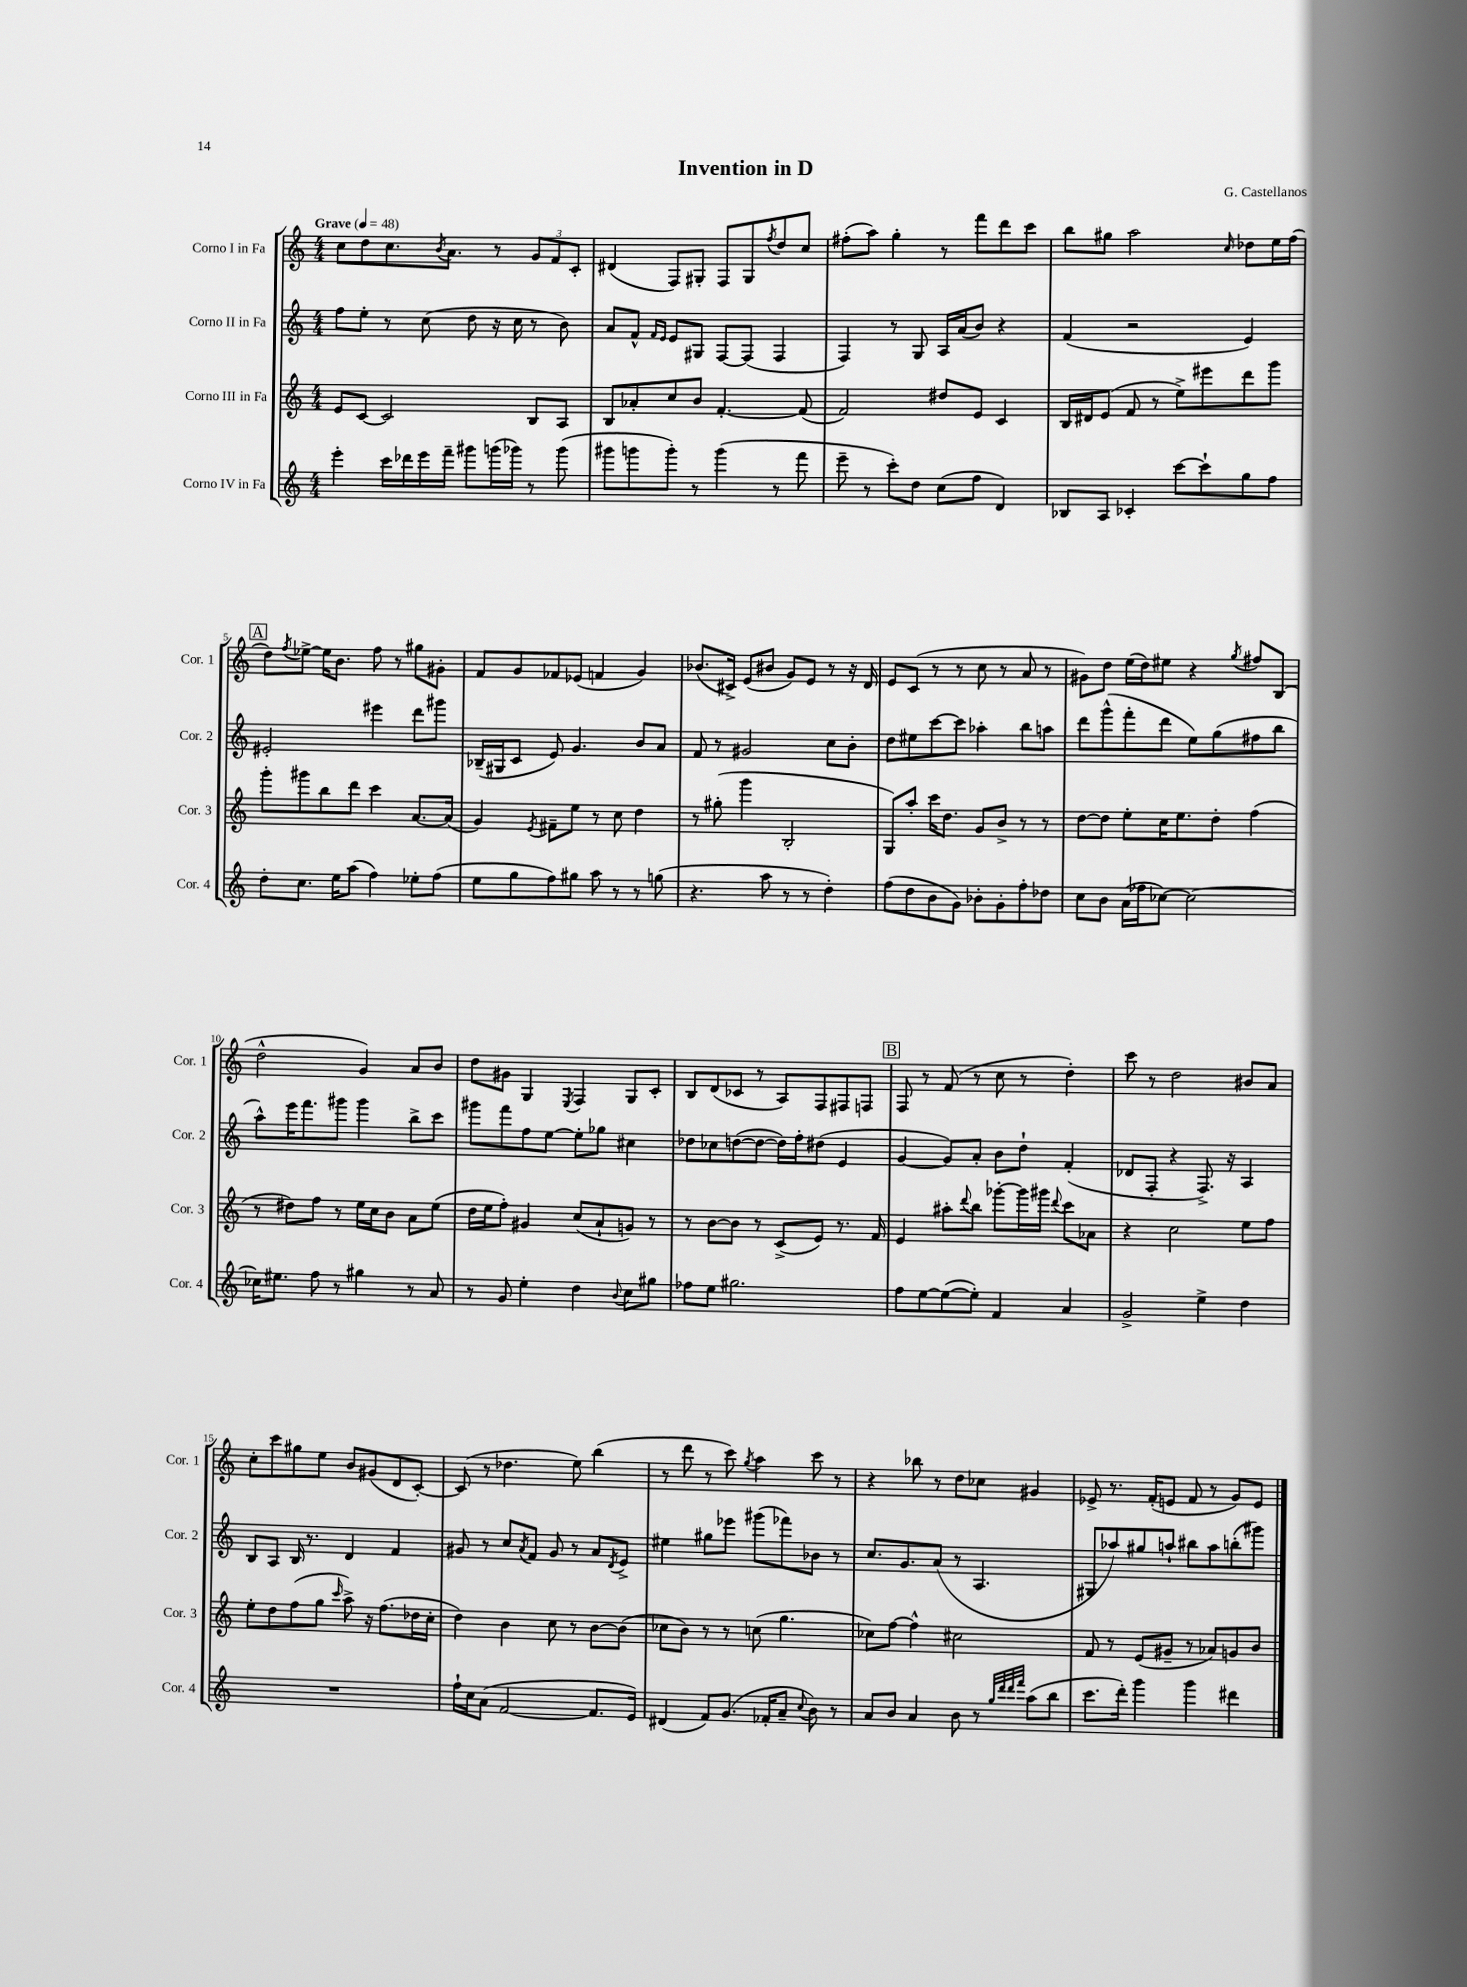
\header { title = "Invention in D" composer = "G. Castellanos" }
<<
\new StaffGroup <<
\new Staff = "s0" \with { instrumentName = "Corno I in Fa" shortInstrumentName = "Cor. 1" } {
    \clef treble \key c \major \numericTimeSignature \time 4/4 \tempo "Grave" 4 = 48
    c''8 d''8 c''8. \acciaccatura { b'8 } a'8. r8 \tuplet 3/2 { g'8 f'8 c'8-. } |
    dis'4( f8) gis8-. f8 gis8 \acciaccatura { f''8 } d''8 c''8 |
    fis''8-.( a''8) g''4-. r8 f'''8 d'''8 c'''8 |
    b''8 gis''8 a''2 \grace { c''16 } des''8 e''16 f''16( |
    \mark \markup { \box "A" } d''8) \acciaccatura { f''8 } ees''8~-> ees''16 b'8. f''8 r8 gis''8 gis'8-. |
    f'8 g'8 fes'8 ees'8( f'4 g'4) |
    bes'8.( cis'16->) e'8( bis'8 g'8) e'8 r8 r16 d'16 |
    e'8 c'8( r8 r8 c''8 r8 a'8 r8 |
    gis'8) d''8 e''16( d''16) eis''8 r4 \acciaccatura { g''8 } fis''8 b8( |
    d''2-^ g'4) a'8 b'8 |
    d''8 gis'8 g4 \acciaccatura { e8 } f4 g8 c'8-. |
    b8 d'8( ces'8 r8 a8) f8 fis8 f8 |
    \mark \markup { \box "B" } f8 r8 f'8( r8 c''8 r8 d''4-.) |
    c'''8 r8 d''2 bis'8 a'8 |
    c''8-. c'''8 gis''8 e''8 b'8 gis'8( d'8 c'8~-.) |
    c'8( r8 des''4. e''8) b''4( |
    r8 d'''8 r8 c'''8) \acciaccatura { g''8 } a''4 c'''8 r8 |
    r4 bes''8 r8 d''8 ces''8 gis'4 |
    ees'8-> r8. f'16-.( e'8 f'8 r8 g'8) e'8 \bar "|." |
}
\new Staff = "s1" \with { instrumentName = "Corno II in Fa" shortInstrumentName = "Cor. 2" } {
    \clef treble \key c \major \numericTimeSignature \time 4/4
    f''8 e''8-. r8 c''8( d''8 r16 c''16 r8 b'8) |
    a'8 f'8-^ \grace { f'16 e'16 } e'8 gis8 f8~ f8( f4 |
    f4) r8 g8 a16 a'16( b'8) r4 |
    f'4( r2 e'4) |
    \mark \markup { \box "A" } eis'2-. eis'''4 d'''8 gis'''8 |
    bes16--( gis16 c'8 e'8) g'4. b'8 a'8 |
    f'8 r8 gis'2 c''8 b'8-. |
    d''8 eis''8 c'''8~ c'''8 aes''4-. b''8 a''8 |
    d'''8 g'''8-^( f'''8-. d'''8 e''8) g''8( fis''8 b''8 |
    a''8-^) e'''16 f'''8. gis'''8 gis'''4 b''8-> c'''8 |
    gis'''8 f'''8 f''8 e''8~ e''8-. ges''8 cis''4 |
    des''8 ces''8 d''8~( d''8~ d''16) f''16-. dis''8( e'4 |
    \mark \markup { \box "B" } g'4~ g'8) a'8-. b'8 d''8-! f'4-.( |
    des'8 f8-. r4 f8.->) r16 a4 |
    b8 a8 b16 r8. d'4 f'4 |
    gis'8 r8 c''8 \acciaccatura { a'8 } f'8 gis'8 r8 a'8 \acciaccatura { d'8 } e'8-> |
    eis''4 gis''8 ees'''8 gis'''8( fes'''8) bes'8 r8 |
    c''8. g'8. a'8( r8 a4. |
    gis8 aes''8) gis''8 a''8-! bis''8 a''8 b''8-.( gis'''8) \bar "|." |
}
\new Staff = "s2" \with { instrumentName = "Corno III in Fa" shortInstrumentName = "Cor. 3" } {
    \clef treble \key c \major \numericTimeSignature \time 4/4
    e'8 c'8~ c'2 b8 a8 |
    b8 aes'8-. c''8 b'8 f'4.~-. f'8( |
    f'2) dis''8 e'8 c'4 |
    b16 dis'16 e'8( f'8 r8 e''8->) eis'''8 d'''8 g'''8 |
    \mark \markup { \box "A" } g'''8-. gis'''8 b''8 d'''8 c'''4 a'8.~ a'16( |
    g'4) \acciaccatura { e'8 } fis'8-- e''8 r8 c''8 d''4 |
    r8 gis''8-.( g'''4 b2-. |
    g8) a''8-. c'''16 d''8. g'8 b'8-> r8 r8 |
    d''8~ d''8 e''8-. c''16 e''8. d''8-. f''4( |
    r8 dis''8) f''8 r8 e''16 c''16 b'8 a'8 e''8( |
    d''16 e''16 f''8-.) gis'4 c''8( a'8-! g'8) r8 |
    r8 b'8~ b'8 r8 c'8->( e'8) r8. f'16 |
    \mark \markup { \box "B" } e'4 ais''8-. \appoggiatura { d'''8 } b''8 ges'''8~-. ges'''16 gis'''16 \appoggiatura { d'''8 } c'''8 aes'8 |
    r4 c''2 e''8 f''8 |
    e''8-. d''8 f''8( g''8 \grace { c'''16 } a''8->) r16 f''8.( des''16 c''16-. |
    d''4) b'4 c''8 r8 b'8~ b'8( |
    ces''8 b'8) r8 r8 c''8( g''4. |
    ces''8) f''8~ f''4-^ cis''2 |
    f'8 r8 e'8( gis'8-- r8 aes'8) g'8 b'8 \bar "|." |
}
\new Staff = "s3" \with { instrumentName = "Corno IV in Fa" shortInstrumentName = "Cor. 4" } {
    \clef treble \key c \major \numericTimeSignature \time 4/4
    e'''4-. c'''16 des'''16 e'''16 f'''16-- gis'''8 g'''16( ges'''16) r8 ges'''8( |
    gis'''8 g'''8 g'''8-.) r8 g'''4( r8 f'''8 |
    e'''8-- r8 c'''8-.) d''8 c''8( f''8 d'4) |
    bes8 a8 ces'4-. c'''8~ c'''8-! g''8 f''8 |
    \mark \markup { \box "A" } d''8-. c''8. e''16 a''8( f''4) ees''8-. f''8( |
    e''8 g''8 f''8) gis''8 a''8 r8 r8 g''8( |
    r4. a''8 r8 r8 d''4-.) |
    f''8( d''8 b'8 g'8) bes'8-. g'8-. f''8-. des''8 |
    c''8 b'8 a'16( fes''16 ces''8~) ces''2~ |
    ces''16 eis''8. f''8 r8 gis''4 r8 a'8 |
    r8 g'8 e''4-. d''4 \appoggiatura { b'8 } c''8 gis''8 |
    fes''8 e''8 gis''2. |
    \mark \markup { \box "B" } f''8 e''8~ e''8~( e''8-.) f'4 a'4 |
    g'2-> e''4-> d''4 |
    R1 |
    f''16-! c''16 a'8( f'2~ f'8. e'16) |
    dis'4( f'8) g'8.( fes'16-. a'8-- \appoggiatura { c''8 } b'8) r8 |
    a'8 b'8 a'4 b'8 r8 \grace { g''32 d'''32 d'''32 f'''32 } a''8( b''8 |
    c'''8. d'''16-.) g'''4 g'''4 dis'''4 \bar "|." |
}
>>
>>
